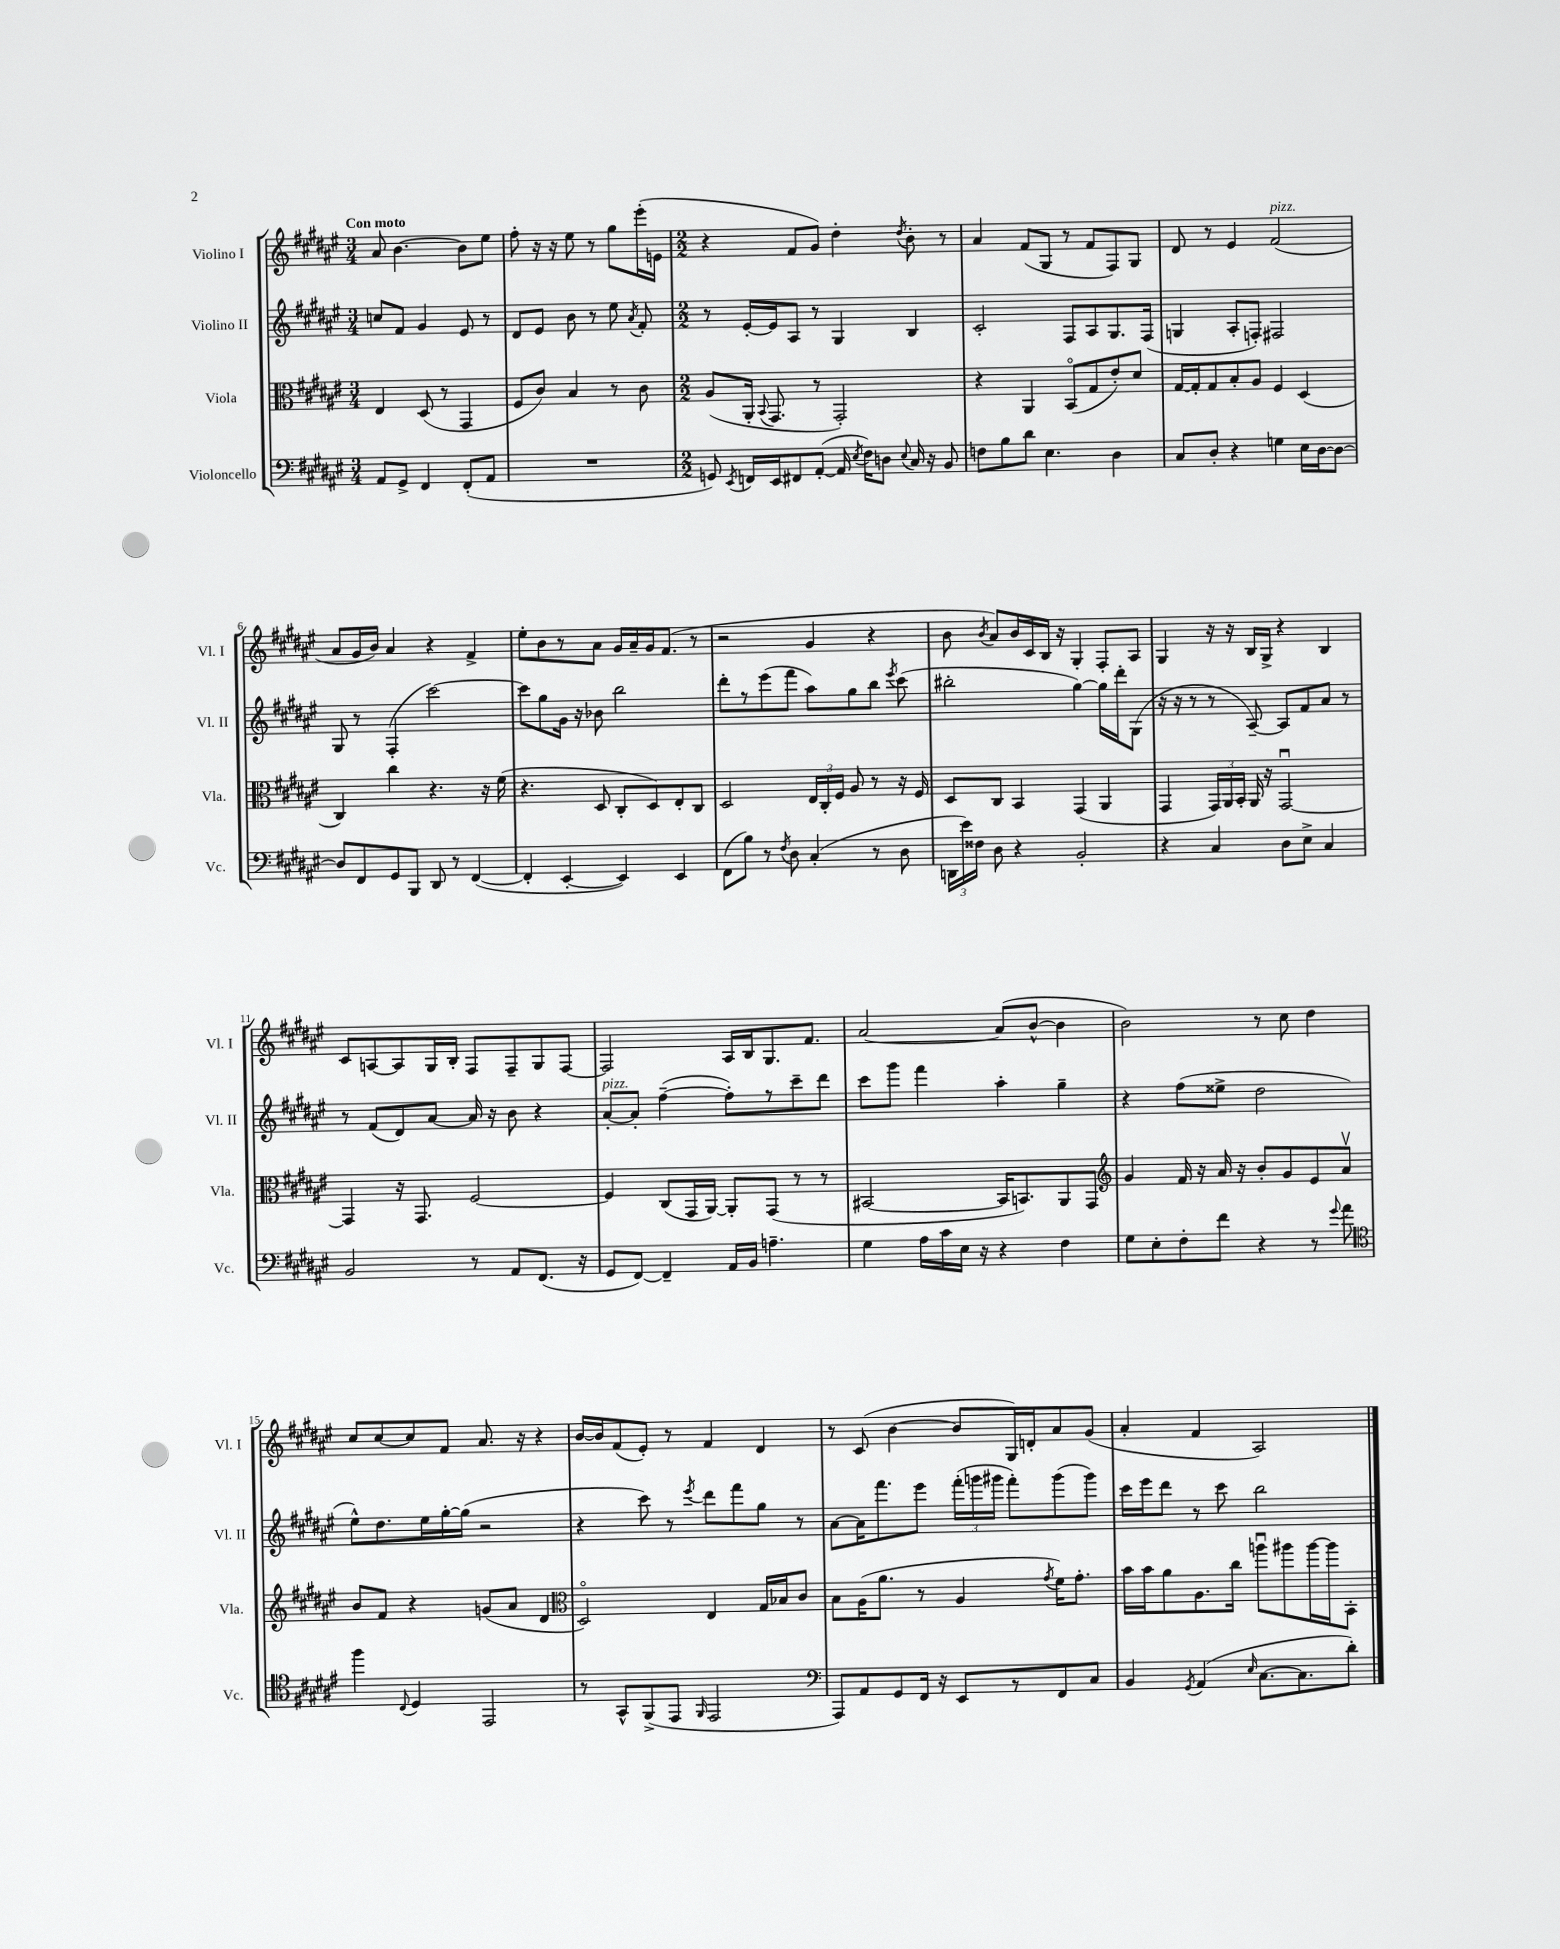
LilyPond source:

<<
\new StaffGroup <<
\new Staff = "s0" \with { instrumentName = "Violino I" shortInstrumentName = "Vl. I" } {
    \clef treble \key fis \major \numericTimeSignature \time 3/4 \tempo "Con moto"
    \autoBeamOff ais'8 b'4.~ b'8[ eis''8] |
    fis''8-. r16 r16 eis''8 r8 gis''8[ eis'''16-.( e'16] |
    \numericTimeSignature \time 2/2 r4 fis'8[ gis'8]) dis''4-. \acciaccatura { dis''8 } b'8-. r8 |
    ais'4 fis'8[( gis8] r8 fis'8[ fis8) gis8] |
    dis'8 r8 eis'4 fis'2^\markup { \italic "pizz." }( |
    ais'8[ gis'16 b'16]) ais'4 r4 fis'4-> |
    eis''8[-. b'8 r8 ais'8] gis'16[ ais'16-- gis'16 fis'8.]( r8 |
    r2 gis'4 r4 |
    b'8 \acciaccatura { b'8 } ais'8[) b'16 cis'16 b16] r16 gis4-. fis8[-. ais8] |
    gis4 r16 r16 b16[ gis16]-> r4 b4 |
    cis'8[ a8~ a8 gis16 b16]-. fis8[ fis8-- gis8 fis8]~ |
    fis2 ais16[ b16 gis8. fis'8.] |
    ais'2~ ais'8[( b'8]~-^ b'4 |
    b'2) r8 cis''8 dis''4 |
    cis''8[ cis''8~ cis''8 fis'8] ais'8. r16 r4 |
    b'16[~ b'16 fis'8( eis'8]-.) r8 fis'4 dis'4 |
    r8 cis'8( b'4~ b'8[ gis16) d'16-. ais'8 gis'8]( |
    ais'4-. fis'4 ais2) \bar "|." |
}
\new Staff = "s1" \with { instrumentName = "Violino II" shortInstrumentName = "Vl. II" } {
    \clef treble \key fis \major \numericTimeSignature \time 3/4
    \autoBeamOff c''8[ fis'8] gis'4 eis'8 r8 |
    dis'8[ eis'8] b'8 r8 eis''8 \acciaccatura { ais'8 } fis'8-. |
    \numericTimeSignature \time 2/2 r8 eis'16[~-. eis'16 ais8] r8 gis4 b4 |
    cis'2-. fis8[ ais8 gis8. fis16]( |
    g4 ais8[-. f8]-.) fis2 |
    gis8 r8 fis4-.( cis'''2~) |
    cis'''8[ gis''8 gis'16] r16 bes'8 b''2 |
    dis'''8[-. r8 eis'''8( fis'''8] ais''8[) gis''8 b''8] \acciaccatura { eis'''8 } cis'''8( |
    bis''2-. gis''4~) gis''16[ dis'''16-. gis8]( |
    r16 r16 r8 r8 ais8~--) ais8[ fis'8 ais'8] r8 |
    r8 fis'8[( dis'8) ais'8]~ ais'16 r16 b'8 r4 |
    ais'8[~-.^\markup { \italic "pizz." } ais'8]-. fis''4~--( fis''8[-.) r8 cis'''8-- dis'''8] |
    cis'''8[ gis'''8] fis'''4 ais''4-. gis''4-- |
    r4 fis''8[( eisis''8]-> dis''2 |
    eis''8[-^) dis''8. eis''16 gis''16~-. gis''16]( r2 |
    r4 cis'''8) r8 \acciaccatura { eis'''8 } dis'''8[ fis'''8 gis''8] r8 |
    ais'8[~ ais'16 fis'''8. eis'''8] \tuplet 3/2 { fis'''16[-.( g'''16 gis'''16] } fis'''8[-.) gis'''8( gis'''8]) |
    cis'''16[ eis'''16 dis'''8] r8 cis'''8 b''2 \bar "|." |
}
\new Staff = "s2" \with { instrumentName = "Viola" shortInstrumentName = "Vla." } {
    \clef alto \key fis \major \numericTimeSignature \time 3/4
    \autoBeamOff eis4 dis8( r8 gis,4 |
    fis8[ cis'8]) b4 r8 cis'8 |
    \numericTimeSignature \time 2/2 ais8[( ais,16]-. \appoggiatura { b,8 } gis,8. r8 gis,2-.) |
    r4 ais,4 b,8[\flageolet( gis8 eis'8-.) dis'8] |
    gis16[~ gis16-. gis8 b8-. ais8] fis4 dis4( |
    cis4) cis''4 r4. r16 fis'16( |
    r4. dis8 cis8[-. dis8) eis8-. cis8] |
    dis2 \tuplet 3/2 { eis16[ cis16-. fis16] } ais8 r8 r16 fis16 |
    dis8[ cis8] b,4 gis,4( ais,4 |
    gis,4 \tuplet 3/2 { gis,16[) ais,16 b,16]-. } ais,16 r16 gis,2~\downbow |
    gis,4 r16 gis,8. fis2~ |
    fis4 cis8[( gis,16 ais,16]~) ais,8[-. gis,8]( r8 r8 |
    bis,2~ bis,16[ b,8.) ais,8 gis,8] |
    \clef treble gis'4 fis'16 r16 ais'16 r16 b'8[-. gis'8 eis'8 ais'8]\upbow |
    b'8[ fis'8] r4 g'8[( ais'8] dis'4 |
    \clef alto dis2\flageolet) eis4 gis16[ bes16 cis'8] |
    b8[ ais16( ais'8.] r8 ais4 \acciaccatura { gis'8 } fis'16[) gis'8.]-. |
    b'16[ b'16 ais'8 ais8. cis''16] a''8[\downbow ais''8 ais''16~ ais''16 b,8]-. \bar "|." |
}
\new Staff = "s3" \with { instrumentName = "Violoncello" shortInstrumentName = "Vc." } {
    \clef bass \key fis \major \numericTimeSignature \time 3/4
    \autoBeamOff ais,8[ gis,8]-> fis,4 fis,8[-.( ais,8] |
    R2. |
    \numericTimeSignature \time 2/2 g,8) \acciaccatura { eis,8 } f,16[ eis,16 fis,8 ais,8]~-.( ais,16 \acciaccatura { eis8 } fis16[) d8] \appoggiatura { eis8 } cis16 r16 b,8 |
    f8[ b8 dis'8] eis4. dis4 |
    cis8[ dis8]-. r4 g4 eis16[ dis16~ dis8]~ |
    dis8[ fis,8 gis,8 b,,8] dis,8 r8 fis,4~( |
    fis,4-. eis,4~-. eis,4) eis,4 |
    fis,8[( b8]) r8 \acciaccatura { fis8 } dis8 cis4-.( r8 dis8 |
    \tuplet 3/2 { d,16[ eis'16) fisis16] } dis8 r4 b,2-. |
    r4 cis4 dis8[ eis8]-> cis4 |
    b,2 r8 ais,8[ fis,8.]( r16 |
    gis,8[ fis,8]~) fis,4-- ais,16[ b,16] a4.-- |
    gis4 ais16[ cis'16 eis16] r16 r4 fis4 |
    gis8[ eis8-. fis8-. fis'8] r4 r8 \appoggiatura { gis'8 } ais'8 |
    \clef tenor fis''4 \appoggiatura { cis8 } dis4 eis,2 |
    r8 gis,8[-^ fis,8->( eis,8] \grace { fis,16 } eis,2 |
    \clef bass ais,,8[) ais,8 gis,8 fis,16] r16 eis,8[ r8 fis,8 cis8] |
    b,4 \acciaccatura { gis,8 } ais,4( \grace { eis16 } cis8.[~ cis8. dis'8]-.) \bar "|." |
}
>>
>>
